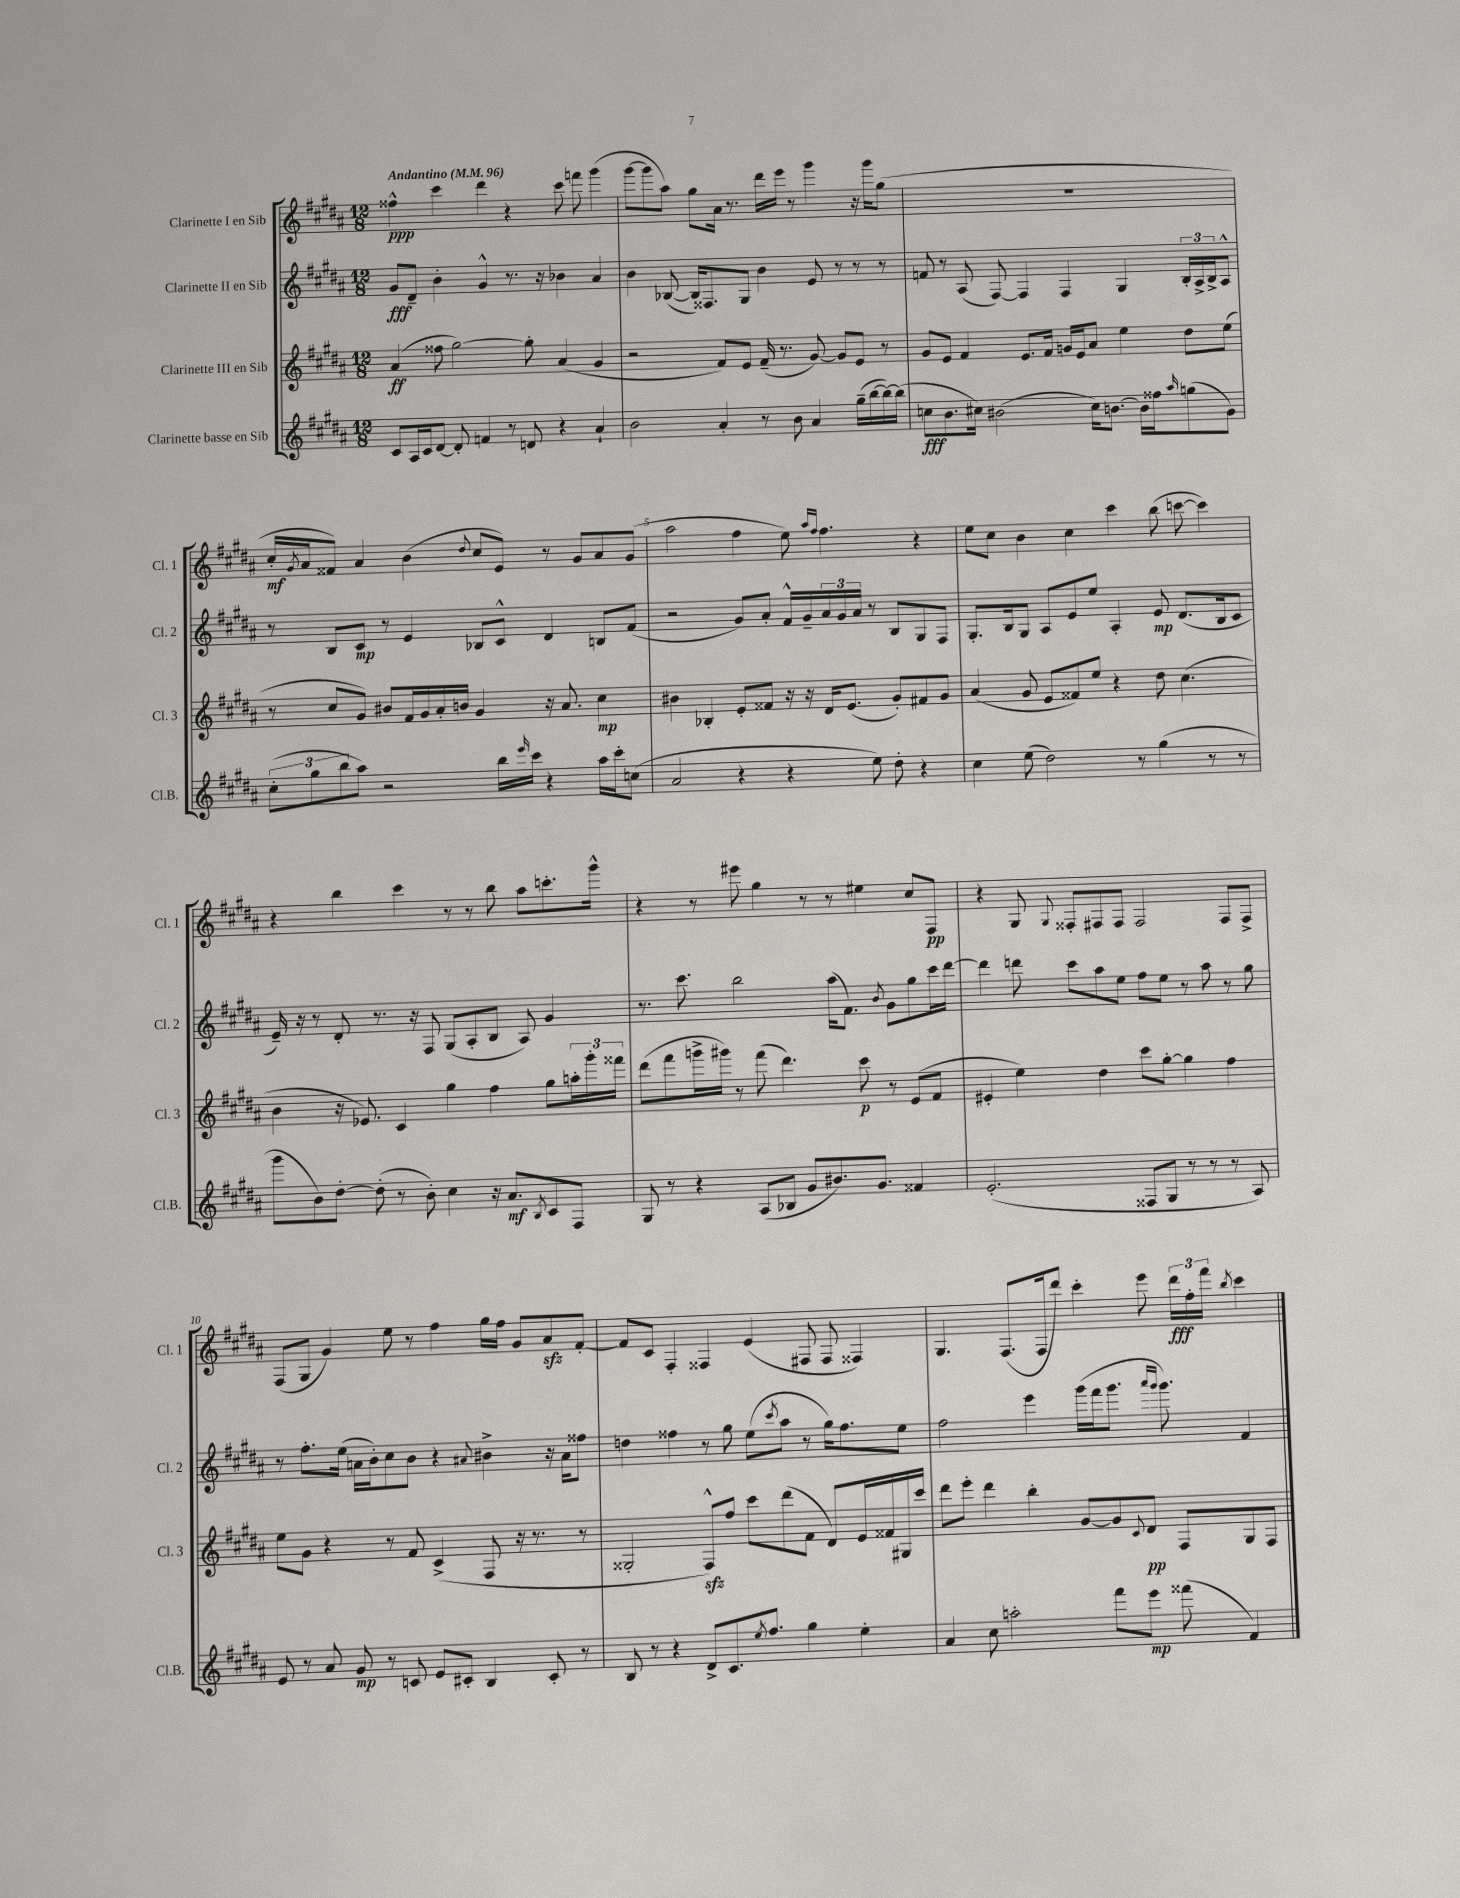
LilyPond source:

<<
\new StaffGroup <<
\new Staff = "s0" \with { instrumentName = "Clarinette I en Sib" shortInstrumentName = "Cl. 1" } {
    \clef treble \key b \major \numericTimeSignature \time 12/8 \tempo "Andantino" 4 = 96
    fisis''4-^\ppp cis'''4 dis'''4 r4 cis'''8 f'''8 gis'''4( |
    gis'''8~ gis'''8 ais''8) gis''8 ais'16 r8. dis'''16 e'''16 r8 gis'''4 r16 gis'''16 gis''8( |
    R1. |
    cis''16-.\mf \acciaccatura { gis'8 } ais'16 fisis'8) ais'4 b'4( \appoggiatura { dis''8 } cis''8 e'8) r8 gis'8 ais'8 gis'8( |
    ais''2 fis''4 e''8) \grace { ais''16 fis''16 } fis''4. r4 |
    e''8 cis''8 b'4 cis''4 cis'''4 b''8( c'''8~ c'''4) |
    r4 b''4 cis'''4 r8 r8 b''8 ais''8 c'''8.-. gis'''16-^ |
    r4 r8 eis'''8 gis''4 r8 r8 eis''4 cis''8 fis8\pp |
    r4 gis8 \appoggiatura { gis8 } fisis8-. fis8 fis8 fis2 fis8 fis8-> |
    fis8( gis8 gis'4) e''8 r8 fis''4 gis''16 fis''16 gis'8 ais'8\sfz fis'8~-. |
    fis'8 cis'8 fis4-. fisis4 e'4( fis8 fis8 fisis4) |
    gis4. fis8.( fis16 dis'''8) cis'''4-. e'''8 \tuplet 3/2 { dis'''16\fff fis''16-. fis'''16 } \acciaccatura { b''8 } cis'''4 \bar "|." |
}
\new Staff = "s1" \with { instrumentName = "Clarinette II en Sib" shortInstrumentName = "Cl. 2" } {
    \clef treble \key b \major \numericTimeSignature \time 12/8
    gis'8\fff dis'8-- b'4-. gis'4-^ r8. r16 bes'4 ais'4 |
    b'4 bes8~( bes16) fisis8. gis8 b'4 e'8 r8 r8 r8 |
    f'8 r8 ais8( fis8~) fis4 fis4 gis4 \tuplet 3/2 { b16-. ais16-> b16-> } ais8-^ |
    r8 b8 cis'8\mp r8 e'4 bes8 cis'8-^ dis'4 b8 fis'8( |
    r2 gis'8) ais'8-. fis'16-^ gis'16-- \tuplet 3/2 { ais'16 gis'16 ais'16 } r8 b8 gis8 fis8 |
    gis8.-. b16 gis8 ais8 e'8 e''8 ais4-. e'8\mp dis'8.( b16 cis'8 |
    e'16--) r16 r8 dis'8-. r8. r16 fis8 gis8( ais8-. b8 ais8) gis'4 |
    r8. cis'''8. b''2 ais''16( fis'8.) \acciaccatura { b'8 } gis'8 gis''8 cis'''16 dis'''16~ |
    dis'''4 d'''8 cis'''8 ais''8 e''8 fis''8 e''8 r8 ais''8 r8 gis''8 |
    r8 fis''8.-. e''16( a'16 b'16-.) cis''8 b'8 r4 \appoggiatura { ais'8 } bis'4-> r16 ais'16 fisis''8 |
    d''4 fisis''4 r8 gis''8 e''8( \acciaccatura { cis'''8 } ais''8 r8 gis''16) fisis''8. e''8 |
    fis''2 e'''4 gis'''16( fis'''16 gis'''8. \grace { ais'''16 gis'''16 } gis'''8.) fis'4 \bar "|." |
}
\new Staff = "s2" \with { instrumentName = "Clarinette III en Sib" shortInstrumentName = "Cl. 3" } {
    \clef treble \key b \major \numericTimeSignature \time 12/8
    ais'4\ff( fisis''8 gis''2~) gis''8-. ais'4( gis'4 |
    r2 fis'8) e'8 fis'16--( r8. gis'8~) gis'8 e'8 r8 |
    gis'8 e'8 fis'4 e'8. fis'16 g'16 e'16 ais'8 e''4 dis''8 e''8( |
    r8 cis''8 gis'8) bis'8 fis'16 gis'16 ais'16-. b'16 gis'4 r16 ais'8. cis''4\mp |
    bis'4 bes4-. e'8-. fisis'8 r16 r16 dis'16 e'8.( gis'8-.) fis'8 gis'8 |
    ais'4( gis'8 e'8 fisis'8) e''8 r4 dis''8 cis''4.( |
    b'4 r16 ees'8.) cis'4 gis''4 fis''4 gis''8 \tuplet 3/2 { a''16-. gis'''16-. fisis'''16 } |
    dis'''8( fis'''8 g'''16-> gis'''16) r8 fis'''8( dis'''4.) cis'''8\p r8 e'8( fis'8 |
    eis'4-. e''4) dis''4 cis'''8 gis''8~-. gis''4 fis''4 |
    e''8 gis'8 r4 r8 fis'8 cis'4->( fis8 r16 r8. r8 |
    gisis2-. fis8-^\sfz) fis''8 cis'''8 dis'''8( fis'8 dis'8) e'16 fisis'16 gis16 cis'''16 |
    dis'''8 e'''8-. dis'''4 b''4-. gis'8~ gis'8 \appoggiatura { cis'8 } dis'8\pp fis8 gis8 fis8 \bar "|." |
}
\new Staff = "s3" \with { instrumentName = "Clarinette basse en Sib" shortInstrumentName = "Cl.B." } {
    \clef treble \key b \major \numericTimeSignature \time 12/8
    cis'8 ais16 cis'16 dis'8~ dis'8-. f'4 r8 d'8 r4 ais'4-! |
    b'2 ais'4-. r8 b'8 ais'4 gis''16--( b''16~ b''16~) b''16( |
    c''8\fff b'8. cis''16) bis'2( cis''16) b'8.~ b'16 fisis''16 \grace { ais''16 } g''8( gis'8) |
    \tuplet 3/2 { cis''8-.( gis''8 b''8 } ais''8) r2 b''16 \grace { e'''16 } cis'''16 r4 ais''16 cis'''16-. c''8( |
    ais'2 r4 r4 e''8) dis''8-. r4 |
    cis''4 e''8( dis''2) r8 gis''4( r8 r8 |
    gis'''8 b'8) dis''8~-. dis''8-.( r8 b'8-.) cis''4 r16 ais'8.\mf \acciaccatura { b8 } cis'8 fis8 |
    gis8 r8 r4 ais8( bes8 gis'8 bis'8.) gis'8. fisis'4 |
    e'2.-.( fisis8 gis8 r8 r8 r8 ais8) |
    e'8 r8 ais'8 gis'8\mp r8 c'8 e'8 cis'8-. b4 cis'8-. r8 |
    b8 r8 r4 dis'8-> cis'8. \acciaccatura { e''8 } fis''8. gis''4 e''4-. |
    ais'4 cis''8 a''2-. fis'''8 e'''8\mp fisis'''8( fis'4) \bar "|." |
}
>>
>>
\layout { \context { \Score \override BarNumber.break-visibility = ##(#f #t #t) barNumberVisibility = #(every-nth-bar-number-visible 5) } }
